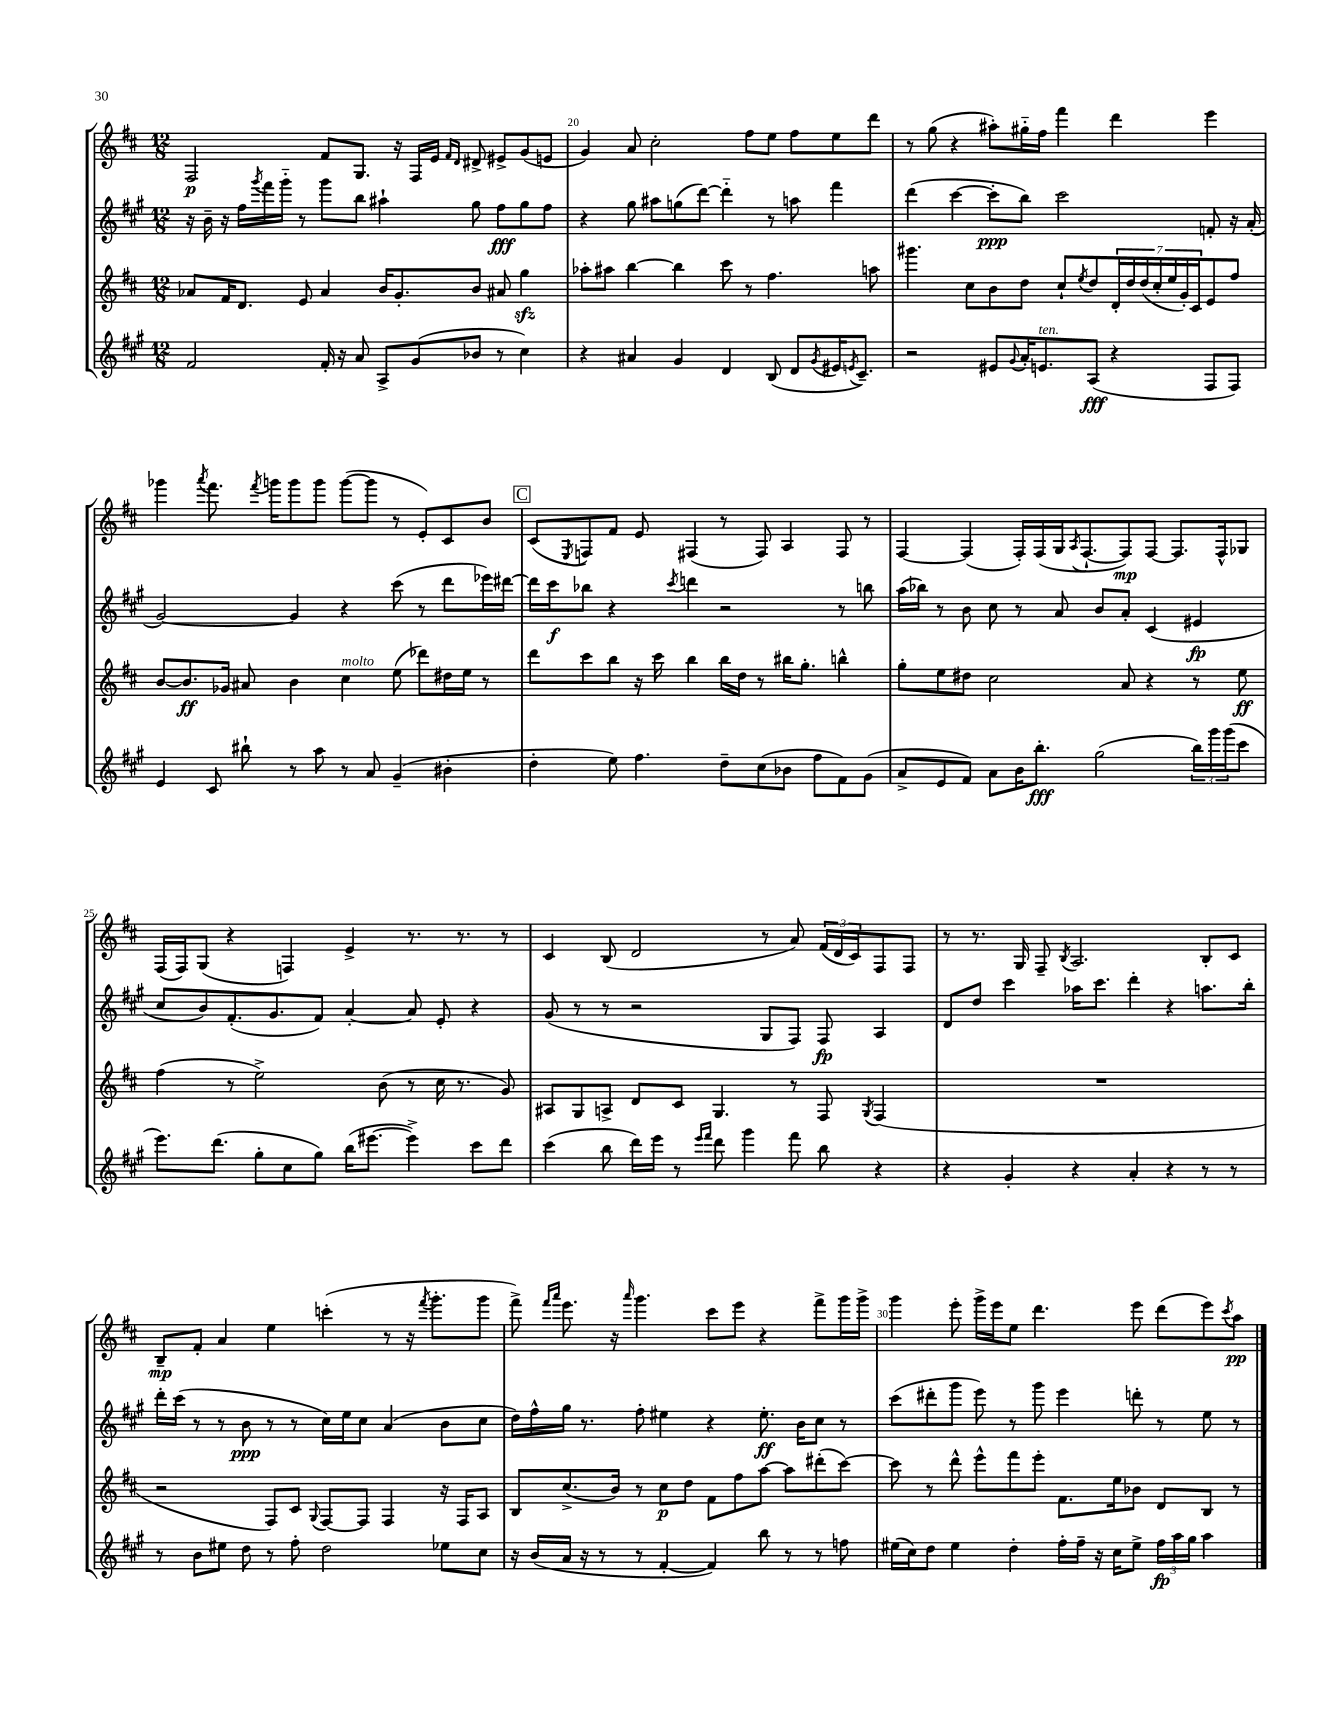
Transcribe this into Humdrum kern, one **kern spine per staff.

**kern	**kern	**kern	**kern
*staff4	*staff3	*staff2	*staff1
*clefG2	*clefG2	*clefG2	*clefG2
*k[f#c#g#]	*k[f#c#]	*k[f#c#g#]	*k[f#c#]
*M12/8	*M12/8	*M12/8	*M12/8
2f#/	8a-/L	16r	2F#/
.	.	16b~\	.
.	16f#/K	16r	.
.	8.d/J	16ff#\LL	.
.	.	8qggg#/	.
.	.	16fff#\	.
.	.	16ggg#'~\JJ	.
.	8e/	8r	.
16f#'/	4a-/	8ggg#\L	8f#/L
16r	.	.	.
8a/	.	8bb\J	8.G/J
8A^/L	16b/LK	4aa#`\	.
.	8.g'/	.	16r
(8g#/	.	.	16F#/LL
.	.	.	16e/JJ
.	.	.	16qqf#/LL
.	.	.	16qqd/JJ
8b-/J	8b/J	8gg#\	8d#^/
8r	8a#/	8ff#\L	8e#^/L
4cc#\)	4gg\	8gg#\	(8g/
.	.	8ff#\J	8e/J
=	=	=	=
4r	8aa-'\L	4r	4g/)
.	8aa#\J	.	.
4a#/	[4bb\	8gg#\	8a/
.	.	8aa#\L	2cc#'\
4g#/	4bb\]	(8gg\	.
.	.	[8ddd\J)	.
4d/	8ccc#\	4ddd'~\]	.
.	8r	.	8ff#\L
(8B/	4.ff#\	8r	8ee\J
8d/L	.	8aa\	8ff#\L
8qg#/	.	.	.
16e#/K	.	4fff#\	8ee\
8qe/	.	.	.
8.c#~/J)	.	.	.
.	8aa\	.	8ddd\J
=	=	=	=
2r	4.ggg#\	(4ddd\	8r
.	.	.	(8gg\
.	.	[4ccc#\	4r
.	8cc#\L	.	.
8e#/L	8b\	8ccc#'\]L	8aa#'\L)
8qqg#/	.	.	.
16a'/K	8dd\J	8bb\J)	16gg#'~\L
8.e/	.	.	16ff#\JJ
.	8cc#`/L	2ccc#\	4fff#\
.	8qee/	.	.
(8A/J	8dd/	.	.
4r	28d'/L	.	4ddd\
.	28dd/	.	.
.	(28dd/	.	.
.	28cc#'/	.	.
.	28ee/	.	.
.	28g'/)	.	.
.	28c#/J	.	.
8F#/L	8e/	8f'/	4eee\
8F#/J)	8ff#/J	16r	.
.	.	(16a'/	.
=	=	=	=
4e/	[8b/L	[2g#/)	4ggg-\
.	8.b/]	.	.
.	.	.	8qaaa/
8c#/	.	.	8.fff#\
.	16g-/Jk	.	.
8bb#`\	8a#/	.	.
.	.	.	8qfff#/
.	.	.	16ggg\LK
8r	4b\	4g#/]	8ggg\
8aa\	.	.	8ggg\J
8r	4cc#\	4r	([8ggg\L
8a/	.	.	8ggg\]J
(4g#~/	(8ee\	(8ccc#\	8r
.	8ddd-\L)	8r	8e'/L)
4b#'\	16dd#\L	8ddd\L	8c#/
.	16ee\JJ	.	.
.	8r	16eee-\L)	8b/J
.	.	[16ddd#\JJ	.
=	=	=	=
4dd'\	8ddd\L	16ddd#\]LL	(8c#/L
.	.	16ccc#\J	.
.	.	.	8qE/
.	8ccc#\	8bb-\J	8F/)
8ee\)	8bb\J	4r	8f#/J
4.ff#\	16r	.	8e/
.	16ccc#\	.	.
.	.	8qccc#/	.
.	4bb\	4ddd\	(4F#/
8dd~\L	16bb\LL	2r	8r
.	16dd\JJ	.	.
(8cc#\	8r	.	8F#/)
8b-\J	16bb#\LK	.	4A/
.	8.gg'\J	.	.
8ff#\L	.	.	.
8f#\)	4bb^^\	8r	8F#/
(8g#\J	.	8bb\	8r
=	=	=	=
8a^/L	8gg'\L	(16aa\LL	[4F#/
.	.	16bb-\JJ)	.
8e/	8ee\	8r	.
8f#/J)	8dd#\J	8b\	(4F#/]
8a\L	2cc#\	8cc#\	.
16b\K	.	8r	16F#'/LL)
8.bb'\J	.	.	(16F#/
.	.	8a/	16G/J
.	.	.	8qA/
.	.	.	[8.F#`/
(2gg#\	.	8b/L	.
.	8a/	8a'/J	8F#/])
.	4r	(4c#/	[8F#/J
.	.	.	8.F#/]L
24bb\LL)	8r	4e#/	.
24ggg#\	.	.	.
.	.	.	16F#^^/k
(24ggg#\J	.	.	.
8ccc#\J	8ee\	.	8G-/J
=	=	=	=
8.eee\L)	(4ff#\	8cc#/L	(16F#/LL
.	.	.	16F#/J)
.	.	8b/)	(8G/J
(8.ddd\J	.	.	.
.	8r	(8.f#'/	4r
8gg#'\L	2ee^\)	.	.
.	.	8.g#/	.
8cc#\	.	.	4F/)
8gg#\J)	.	8f#/J)	.
(16bb\LK	.	[4a'/	4e^/
[8.eee#\J	.	.	.
.	(8b\	.	.
4eee#^\])	8r	8a/]	8.r
.	16cc#\	8e'/	.
.	8.r	.	8.r
8ccc#\L	.	4r	.
8ddd\J	8g/)	.	8r
=	=	=	=
(4ccc#\	8A#/L	(8g#/	4c#/
.	8G/	8r	.
8bb\	8A^/J	8r	(8B/
16ddd\LL)	8d/L	2r	2d/
16eee\JJ	.	.	.
8r	8c#/J	.	.
16qqeee/LL	.	.	.
16qqfff#/JJ	.	.	.
8ddd\	4.G/	.	.
4ggg#\	.	.	.
.	.	8G#/L	8r
8fff#\	8r	8F#/J)	8a/)
8bb\	8F#/	8F#/	(24f#/LL
.	.	.	24d/
.	.	.	24c#/J)
.	8qG/	.	.
4r	(4F#/	4A/	8F#/
.	.	.	8F#/J
=	=	=	=
4r	1.r	8d/L	8r
.	.	8dd/J	8.r
4g#'/	.	4ccc#\	.
.	.	.	16G/
.	.	.	8F#~/
.	.	.	8qB/
4r	.	16aa-\LK	2.A/
.	.	8.ccc#\J	.
4a'/	.	4ddd'\	.
4r	.	4r	.
8r	.	8.aa\L	8B'/L
8r	.	.	8c#/J
.	.	16bb'\Jk	.
=	=	=	=
8r	2r	16ddd'\LL	8B~/L
.	.	(16ccc#\JJ	.
8b\L	.	8r	8f#'/J
8ee#\J	.	8r	4a/
8dd\	.	8b\	.
8r	8F#/L)	8r	4ee\
8ff#'\	8c#/J	8r	.
.	8qqG/	.	.
2dd\	[8F#/L	16cc#\LL)	(4ccc'\
.	.	16ee\J	.
.	8F#/]J	8cc#\J	.
.	4F#/	(4a/	8r
.	.	.	16r
.	.	.	8qfff#/
.	.	.	8.ggg'\L
8ee-\L	16r	8b\L	.
.	16F#/LK	.	.
8cc#\J	8A/J	8cc#\J	8ggg\J
=	=	=	=
16r	8B/L	16dd\LL)	8fff#^\)
(16b/LL	.	16ff#^^\	.
.	.	.	16qqfff#/LL
.	.	.	16qqaaa/JJ
16a/JJ	(8.cc#^/	16gg#\JJ	8.eee\
16r	.	8.r	.
8r	.	.	.
.	16b/Jk)	.	16r
.	.	.	16qqaaa/
8r	8r	8ff#'\	4.ggg\
[4f#'/	8cc#\L	4ee#\	.
.	8dd\J	.	.
4f#/])	8f#\L	4r	8ccc#\L
.	8ff#\	.	8eee\J
8bb\	[8aa\J	8.ee#'\	4r
8r	8aa\]L	.	.
.	.	16b\LK	.
8r	(8ddd#'\	8cc#\J	8fff#^\L
8ff\	[8ccc#\J)	8r	16ggg\L
.	.	.	16ggg^\JJ
=	=	=	=
(16ee#\LL	8ccc#\]	(8ccc#\L	4ggg\
16cc#\J)	.	.	.
8dd\J	8r	8ddd#'\	.
4ee#\	8ddd^^\	8ggg#\J	8eee'\
.	8eee^^\L	8eee\)	16ggg^\LL
.	.	.	16eee\J
4dd'\	8fff#\	8r	8ee\J
.	8eee'\J	8ggg#\	4.ddd\
16ff#'\LL	8.f#\L	4eee\	.
16ff#~\JJ	.	.	.
16r	.	.	.
16cc#\LK	16ee\k	.	.
8ee#^\J	8b-\J	8ddd'\	8eee\
24ff#\LL	8d/L	8r	(8ddd\L
24aa\	.	.	.
24gg#\JJ	.	.	.
4aa\	8B/J	8ee\	8eee\)
.	.	.	8qccc#/
.	8r	8r	8aa\J
==	==	==	==
*-	*-	*-	*-
